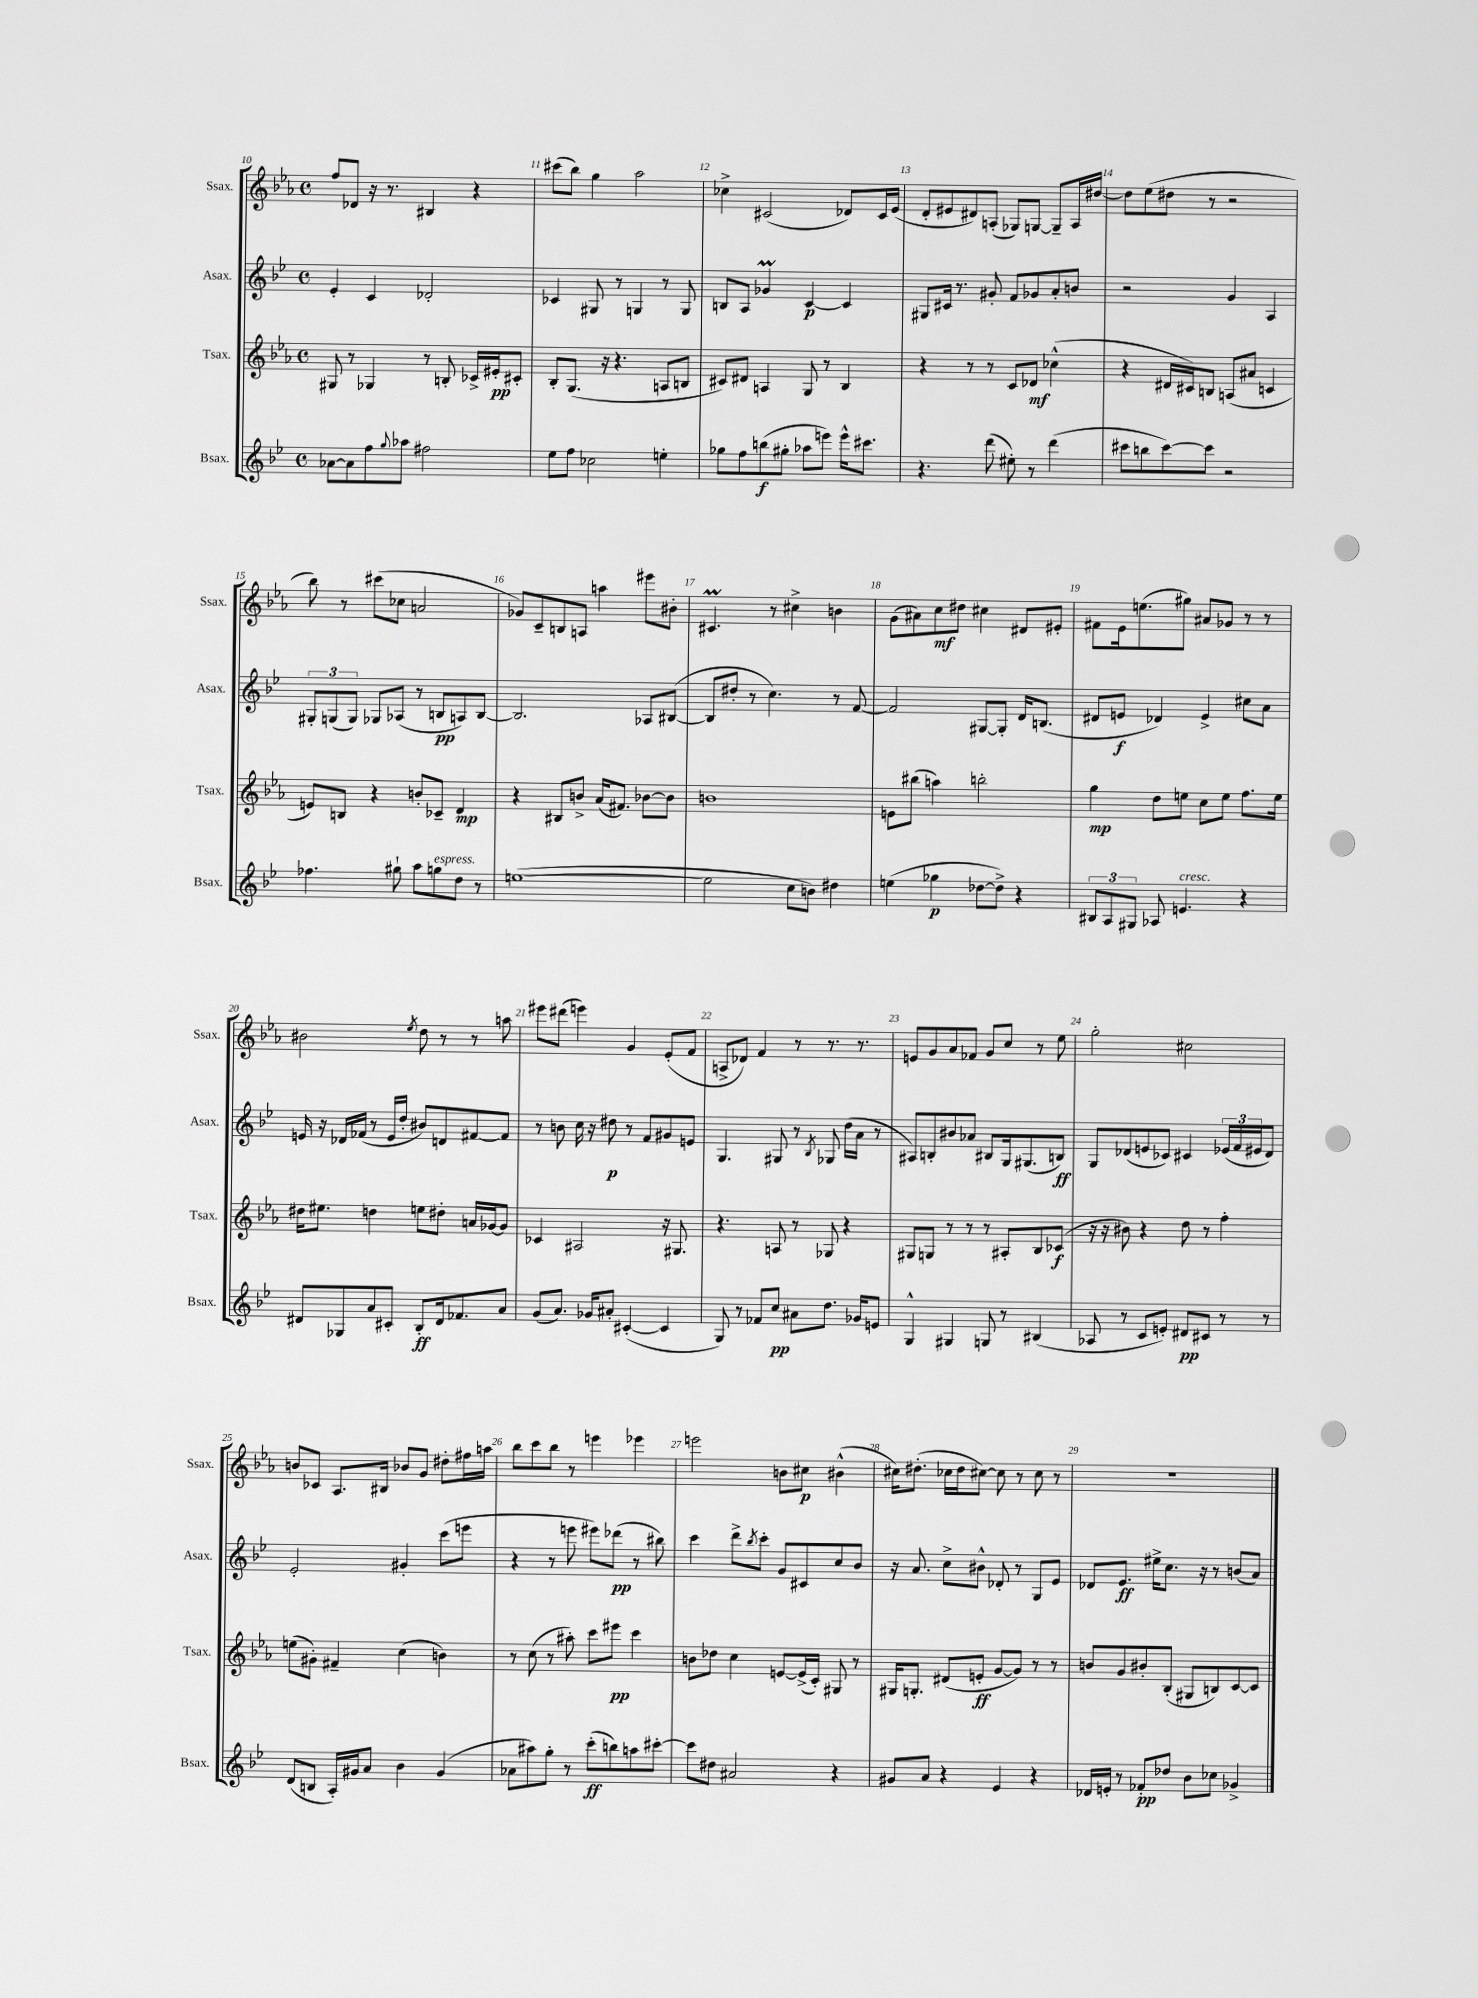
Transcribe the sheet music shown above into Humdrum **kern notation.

**kern	**kern	**kern	**kern
*staff4	*staff3	*staff2	*staff1
*clefG2	*clefG2	*clefG2	*clefG2
*k[b-e-]	*k[b-e-a-]	*k[b-e-]	*k[b-e-a-]
*M4/4	*M4/4	*M4/4	*M4/4
*met(c)	*met(c)	*met(c)	*met(c)
[8a-	8G#	4e-'	8ff
8a-]	8r	.	8d-
8ff	4G-	4c	16r
.	.	.	8.r
8qqgg	.	.	.
8aa-	.	.	.
2ff#	8r	2d-'	4B#
.	8B'	.	.
.	16c-^	.	4r
.	16e#'	.	.
.	8c#'	.	.
=	=	=	=
8ee-	8B-'	4c-	(8ccc#
8ff	(8.G	.	8bb-)
2cc-	.	8G#	4gg
.	16r	.	.
.	4.r	8r	.
.	.	4G	2aa-
4ee'	8A	8r	.
.	8B	8G	.
=	=	=	=
8gg-	8c#)	8B	4cc-^
8ff	8d#	8A	.
(8bb	4A	4g-	(2c#
8gg#'	.	.	.
8aa-	8G	[4c	.
8eee)	8r	.	.
16eee^^	4B-	4c]	8d-)
8.ccc#	.	.	.
.	.	.	16c#
.	.	.	(16e-
=	=	=	=
4.r	4r	8G#	8d'
.	.	16c#	8e#
.	.	8.r	.
.	8r	.	8d#)
(8ddd	8r	8g#'	(8A'
8ee#')	8c	8f	8G-)
8r	8d-	8g-	[8G
(4ddd	(4cc-^^	8a'	8G~]
.	.	8b	16A
.	.	.	[16dd#
=	=	=	=
8ccc#	4r	2r	8dd#]
8bb	.	.	(8ee-
[8ccc#)	16d#	.	8dd#
.	16c#)	.	.
8ccc#]	8B	.	8r
2r	(8A	4g	2r
.	8a#	.	.
.	4c	4A	.
=	=	=	=
4.ff-	8e)	12G#'	8bb-)
.	.	(12G	.
.	8B	.	8r
.	.	12G)	.
.	4r	8G-	(8ccc#
8gg#`	.	(8A-	8cc-
8aa	8b'	8r	2a
8gg	8c-~	8B	.
8dd	4d	8A)	.
8r	.	[8B	.
=	=	=	=
([1ee	4r	2.B]	8g-)
.	.	.	8c~
.	8B#	.	8B
.	8b^	.	8A
.	(16a-	.	4aa
.	8.f#)	.	.
.	[8b-	8A-	8eee#
.	8b-]	([8B#	8b#'
=	=	=	=
2ee]	1b	8B#]	4.c#
.	.	8dd#'	.
.	.	8r	.
.	.	4.cc)	8r
8cc	.	.	4cc#^
8b)	.	.	.
4dd#	.	8r	4b
.	.	[8f	.
=	=	=	=
(4ee	8e	2f]	(8g
.	(8bb#	.	8a#)
4gg-	4aa)	.	8cc
.	.	.	8dd#
[8dd-	2bb'	[8G#	4cc#
8dd-^])	.	8G#']	.
4r	.	16d	8d#
.	.	(8.B	.
.	.	.	8e#'
=	=	=	=
12B#	4gg	8d#	8f#
12A	.	.	.
.	.	8e	16e-
12G#	.	.	.
.	.	.	(8.ee
8A-	8dd	4d-)	.
4.e	8ee	.	8gg#)
.	8cc	4e^	8a#
.	8ee	.	8g-
4r	8.ff	8cc#	8r
.	.	8a	8r
.	16ee	.	.
=	=	=	=
8d#	16dd#	16e	2b#
.	8.ee#	16r	.
8G-	.	16d-	.
.	.	(16f-	.
8a	4dd	8r	.
8c#'	.	16e	.
.	.	16dd'	.
.	.	.	8qee-
8B-'	8ee	8b#)	8dd
16d#	8dd#'	8d	8r
8.f-	.	.	.
.	16a	[8f#	8r
.	[16g-	.	.
8a	8g-]	8f#]	8aa
=	=	=	=
(8g	4c-	8r	8eee#
8.a)	.	8b	(8ddd#
.	2A#	16cc	4eee)
16g-	.	16r	.
8a#'	.	8dd#	.
([4c#'	.	8r	4g
.	.	8f	.
4c#]	16r	8g#	(8e-'
.	8.G#	.	.
.	.	8e	8f
=	=	=	=
8G)	4.r	4.G	8A^
8r	.	.	8d-)
8f-	.	.	4f
8cc	8A	8G#	.
8a#	8r	8r	8r
.	.	8qB-	.
8.dd	8G-	8G-	8.r
.	4r	(16dd	.
16g-	.	16a	8.r
8e	.	8r	.
=	=	=	=
4G^^	8G#	8A#)	8e
.	8G	8B'	8g
4G#	8r	8b#	8a-
.	8r	8a-	8f-
8G	8r	8B#	8g
8r	8A#'	16G	8cc
.	.	(8.G#	.
(4B#	8B-	.	8r
.	(8c-	8B)	8ee-
=	=	=	=
8A-	16r	8G	2gg'
.	16r	.	.
8r	8b#)	(8d-	.
8c	4r	8e	.
8e')	.	8c-)	.
8d#	8dd	4c#	2cc#
8c#	8r	.	.
8r	4ff'	(24e-	.
.	.	24f	.
.	.	24e#	.
8r	.	8d-)	.
=	=	=	=
(8d	(8ee	2e-'	8b
8B	8g#')	.	8c-
16A')	4f#~	.	8.A-
16g#	.	.	.
8a	.	.	.
.	.	.	16B#
4b-	(4cc	4g#'	8b-
.	.	.	8g
(4g#	4b)	(8ccc	8dd#'
.	.	8eee	16ff#
.	.	.	16aa
=	=	=	=
8a-	8r	4r	8bb-
8aa#)	(8cc	.	8ccc
8gg'	8r	8r	8bb-
8r	8aa#')	8eee	8r
(8ccc'	8ccc	8eee#)	4eee
8bb)	8eee#	(8ddd-	.
8aa	4ccc	8r	4eee-
[8ccc#'	.	8bb#)	.
=	=	=	=
8ccc#]	8b	4ccc	2eee
8dd#	8dd-	.	.
2a#	4cc	8ddd^	.
.	.	8qbb-	.
.	.	8ccc'	.
.	[8e	8g	8b
.	(16e^]	8c#	8cc#
.	16c')	.	.
4r	8G#	8cc	(4b#^^
.	8r	8b-	.
=	=	=	=
8g#	16G#	16r	16cc#)
.	8.G'	8.a	(8.dd#'
8a	.	.	.
4r	(8d#	8cc^	16cc-
.	.	.	16dd#
.	8e'	8b#^^	[8cc#)
4e-	[8g	8d-'	8cc#]
.	8g])	8r	8r
4r	8r	8G	8cc#
.	8r	8e-	8r
=	=	=	=
16d-	8b	8d-	1r
16e'	.	.	.
8r	8g	8.e-	.
8f-'	8b#'	.	.
.	.	16ee#^	.
8dd-	(8B-'	8.cc	.
8b-	8G#	.	.
.	.	16r	.
8cc-	8B)	8r	.
4g-^	[8c	(8b	.
.	8c]	8a)	.
==	==	==	==
*-	*-	*-	*-
